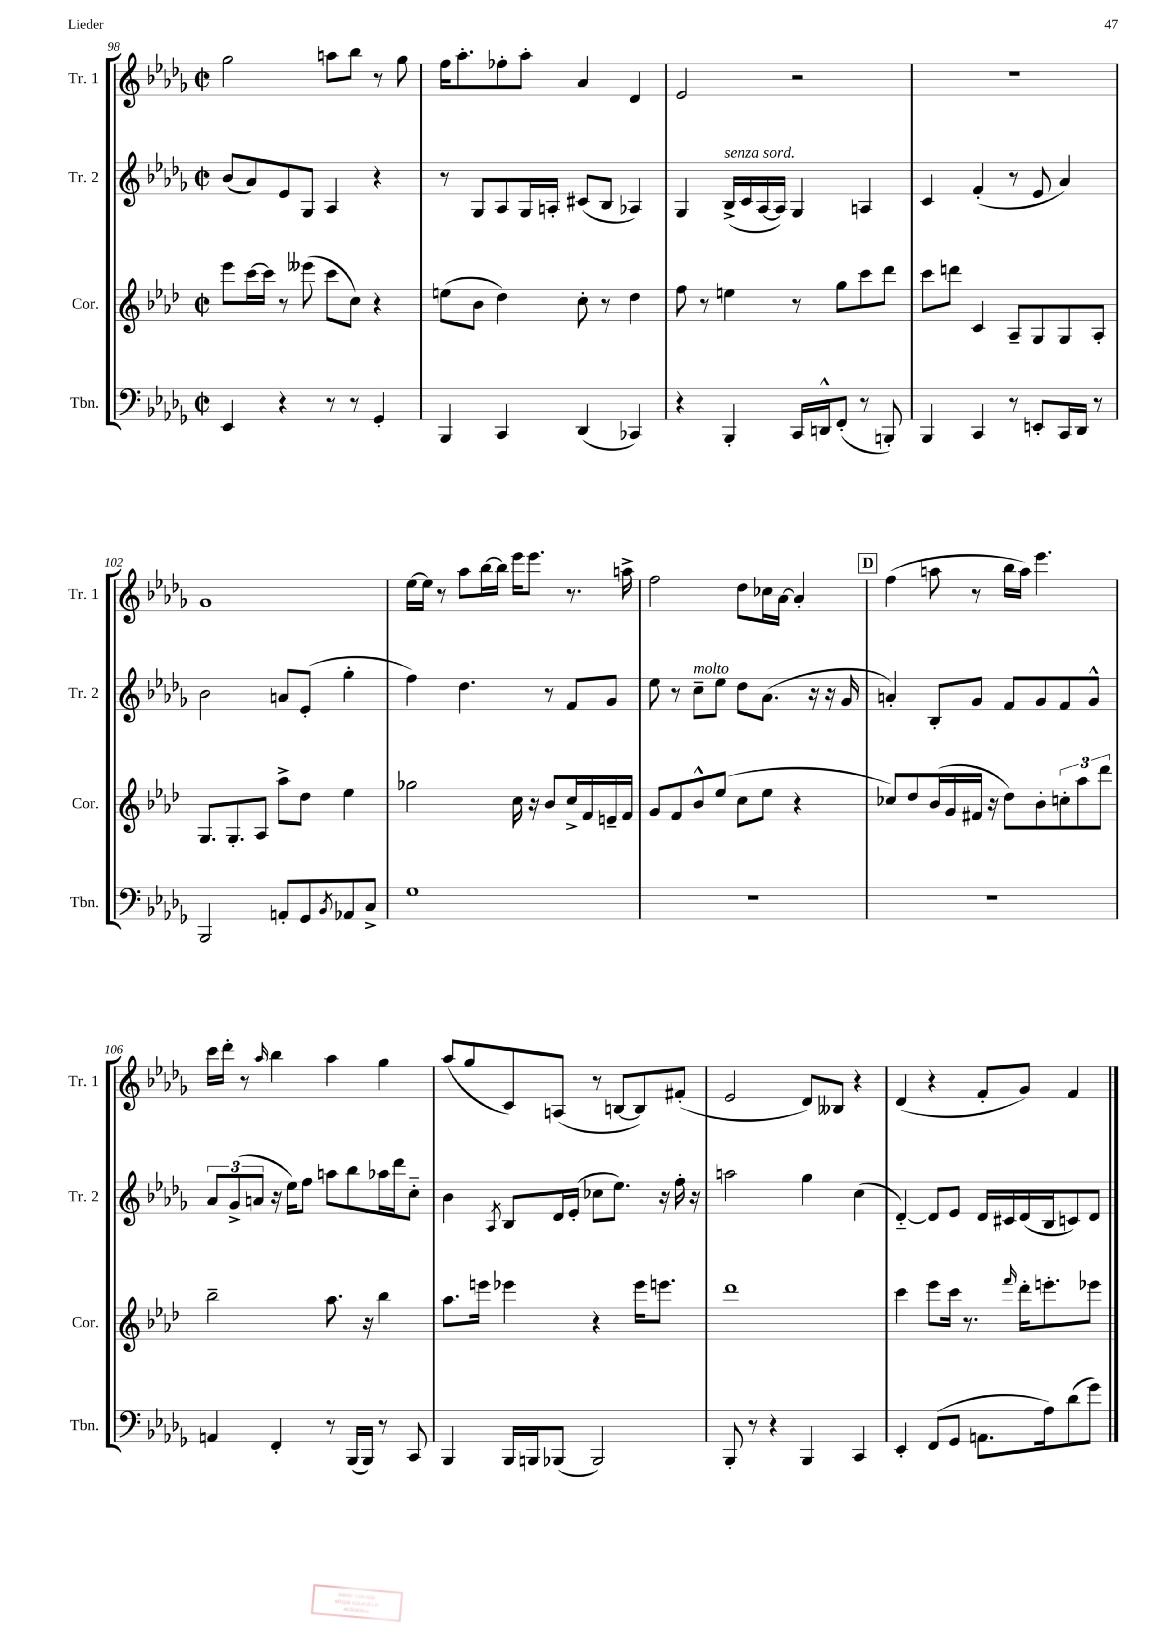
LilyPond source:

<<
\new StaffGroup <<
\new Staff = "s0" \with { instrumentName = "Tr. 1" shortInstrumentName = "Tr. 1" } {
    \clef treble \key des \major \defaultTimeSignature \time 2/2
    ges''2 a''8 bes''8 r8 ges''8 |
    f''16 aes''8.-. fes''8-. aes''8-. aes'4 des'4 |
    ees'2 r2 |
    R1 |
    ges'1 |
    ees''16~ ees''16 r8 aes''8 bes''16~ bes''16 ees'''16 ees'''8. r8. a''16-> |
    f''2 des''8 ces''16 aes'16~ aes'4-. |
    \mark \markup { \box "D" } f''4( a''8 r8 bes''16 a''16) ees'''4. |
    c'''16 des'''16-. r8 \grace { aes''16 } bes''4 aes''4 ges''4 |
    aes''8( ges''8 c'8) a8( r8 b8~ b8) fis'8-.( |
    ees'2 des'8) beses8 r4 |
    des'4( r4 f'8-. ges'8) f'4 \bar "|." |
}
\new Staff = "s1" \with { instrumentName = "Tr. 2" shortInstrumentName = "Tr. 2" } {
    \clef treble \key des \major \defaultTimeSignature \time 2/2
    bes'8( aes'8) ees'8 ges8 aes4 r4 |
    r8 ges8 aes8 ges16 a16-. cis'8( bes8 aes4) |
    ges4 bes16->^\markup { \italic "senza sord." }( c'16 aes16~ aes16) ges4 a4 |
    c'4 f'4-.( r8 ees'8 aes'4) |
    bes'2 a'8 ees'8-.( ges''4-. |
    f''4) des''4. r8 f'8 ges'8 |
    ees''8 r8 c''8--^\markup { \italic "molto" } ees''8 des''8 aes'8.( r16 r16 ges'16 |
    \mark \markup { \box "D" } a'4-.) bes8-. ges'8 f'8 ges'8 f'8 ges'8-^ |
    \tuplet 3/2 { aes'8 ges'8->( a'8 } r16 ees''16) f''8 a''8 bes''8 aes''16 des'''16 c''8-_ |
    bes'4 \acciaccatura { aes8 } bes8 des'16 ees'16-.( ces''8 ees''8.) r16 f''16-. r16 |
    a''2 ges''4 c''4( |
    des'4~-_) des'8 ees'8 des'16 cis'16 des'16( bes16 c'8) des'8 \bar "|." |
}
\new Staff = "s2" \with { instrumentName = "Cor." shortInstrumentName = "Cor." } {
    \clef treble \key aes \major \defaultTimeSignature \time 2/2
    ees'''8 c'''16~ c'''16 r8 eeses'''8( c'''8 c''8) r4 |
    e''8( bes'8 des''4) c''8-. r8 des''4 |
    f''8 r8 e''4 r8 g''8 c'''8 des'''8 |
    c'''8 d'''8 c'4 aes8-- g8 g8 aes8-. |
    g8. g8.-. aes8 aes''8-> des''8 ees''4 |
    ges''2 c''16 r16 bes'8 c''16-> f'16 e'16-- f'16 |
    g'8 f'8 bes'8-^ ees''8( c''8 ees''8 r4 |
    \mark \markup { \box "D" } ces''8) des''8 bes'16( g'16 fis'16 r16 des''8) bes'8-. \tuplet 3/2 { c''8-. aes''8 des'''8 } |
    bes''2-- aes''8. r16 bes''4 |
    aes''8. e'''16 ees'''4 r4 ees'''16 e'''8. |
    des'''1 |
    c'''4 ees'''8 c'''16 r8. \grace { f'''16 } des'''16-. e'''8.-. ees'''8 \bar "|." |
}
\new Staff = "s3" \with { instrumentName = "Tbn." shortInstrumentName = "Tbn." } {
    \clef bass \key des \major \defaultTimeSignature \time 2/2
    ees,4 r4 r8 r8 ges,4-. |
    bes,,4 c,4 des,4( ces,4) |
    r4 bes,,4-. c,16 d,16-^ f,8-.( r8 b,,8-.) |
    bes,,4 c,4 r8 e,8-. c,16 des,16 r8 |
    bes,,2 a,8-. ges,8 \acciaccatura { bes,8 } aes,8 c8-> |
    ges1 |
    R1 |
    \mark \markup { \box "D" } R1 |
    a,4 f,4-. r8 bes,,16( bes,,16) r8 c,8 |
    bes,,4 bes,,16 b,,16 bes,,8( bes,,2) |
    bes,,8-. r8 r4 bes,,4 c,4 |
    ees,4-. f,8( ges,8 a,8. aes16) des'8( ges'8) \bar "|." |
}
>>
>>
\layout { \context { \Score currentBarNumber = #98 } }
